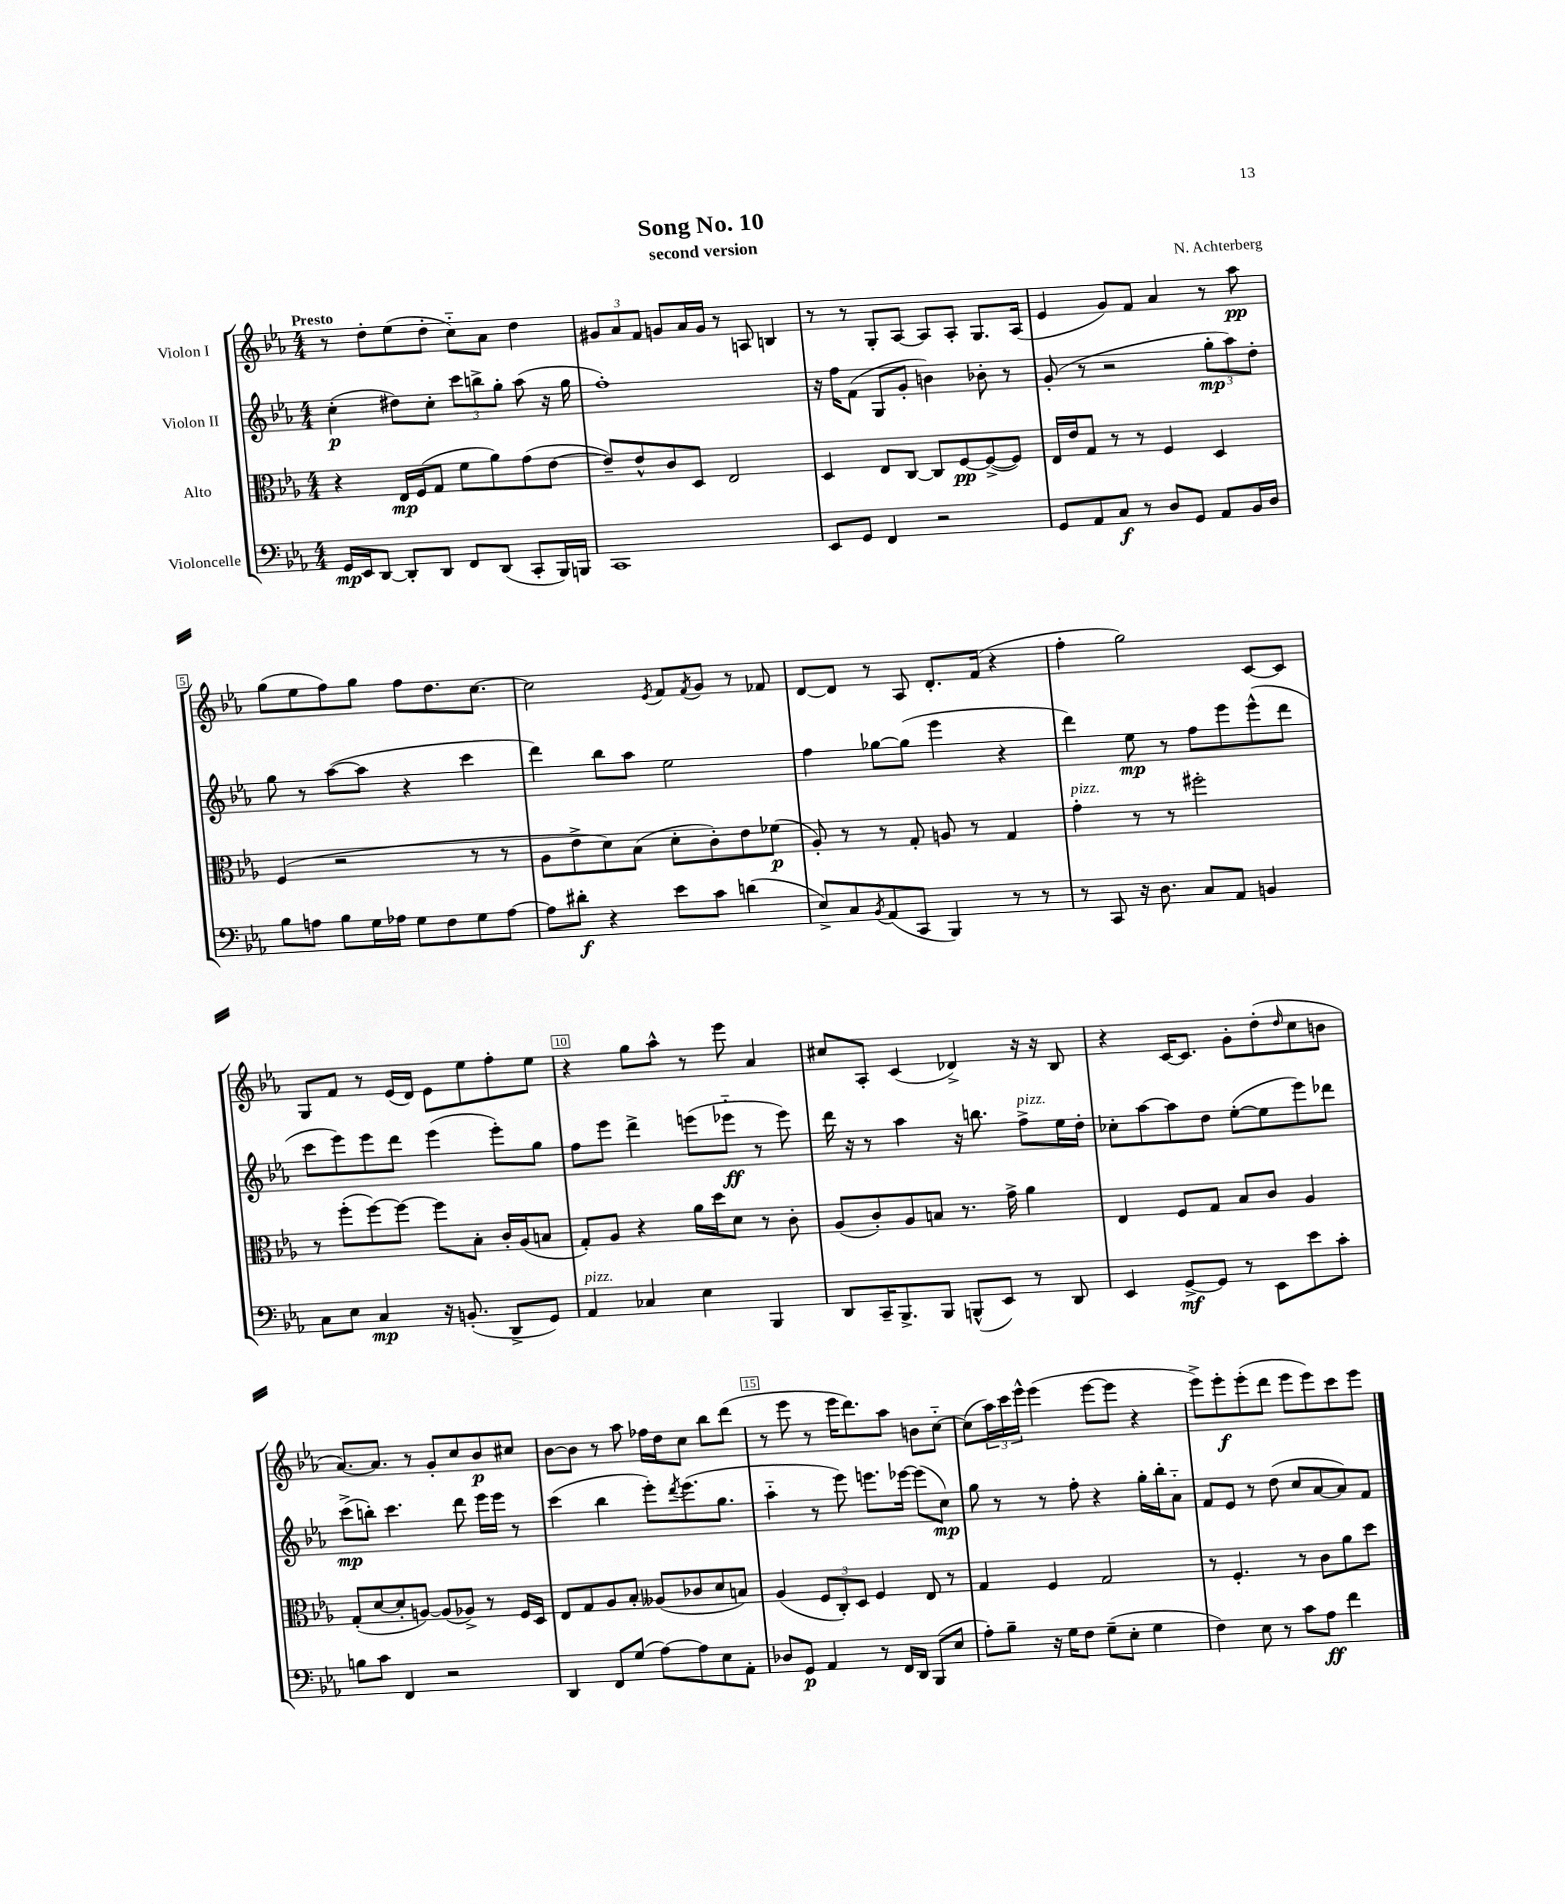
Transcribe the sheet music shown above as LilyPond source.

\header { title = "Song No. 10" composer = "N. Achterberg" subtitle = "second version" }
<<
\new StaffGroup <<
\new Staff = "s0" \with { instrumentName = "Violon I" } {
    \clef treble \key ees \major \numericTimeSignature \time 4/4 \tempo "Presto"
    r8 d''8-. ees''8( d''8-. c''8-_) aes'8 d''4 |
    \tuplet 3/2 { gis'8 aes'8 f'8 } g'8 aes'16 g'16 r8 a8 b4 |
    r8 r8 g8-. aes8~ aes8 aes8-. g8. aes16( |
    ees'4 g'8) f'8 aes'4 r8 aes''8\pp |
    g''8( ees''8 f''8) g''8 f''8 d''8. c''8.~ |
    c''2 \acciaccatura { ees'8 } f'8 \acciaccatura { f'8 } g'8 r8 fes'8 |
    d'8~ d'8 r8 aes8 d'8.-. f'16( r4 |
    f''4-. g''2) c'8~ c'8 |
    g8 f'8 r8 ees'16( d'16) ees'8 ees''8 f''8-. ees''8 |
    r4 g''8 aes''8-^ r8 ees'''8 aes'4 |
    cis''8 aes8-. c'4( des'4->) r16 r16 bes8 |
    r4 c'16~ c'8. g'8-. d''8-.( \grace { d''16 } c''8 b'8 |
    aes'8.~) aes'8. r8 g'8-. c''8 bes'8\p cis''8 |
    bes'8~ bes'8 r8 aes''8 fes''16 d''16 c''8 bes''8 d'''8( |
    r8 ees'''8 r8 ees'''16 d'''8.) aes''8 b'8 c''8~-_ |
    c''8( \tuplet 3/2 { aes''16) c'''16 ees'''16-^ } ees'''4( ees'''8~ ees'''8 r4 |
    ees'''8->) ees'''8-.\f ees'''8-.( d'''8 ees'''8 ees'''8) c'''8 ees'''8 \bar "|." |
}
\new Staff = "s1" \with { instrumentName = "Violon II" } {
    \clef treble \key ees \major \numericTimeSignature \time 4/4
    c''4-.\p( dis''8) c''8-. \tuplet 3/2 { c'''8 b''8-> g''8-. } aes''8( r16 g''16 |
    f''1-.) |
    r16 f''16 f'8( g8 g'8-. b'4) bes'8-. r8 |
    g'8-.( r8 r2 \tuplet 3/2 { g''8-.\mp aes''8) d''8-. } |
    g''8 r8 aes''8~( aes''8 r4 c'''4 |
    d'''4) bes''8 aes''8 ees''2 |
    f''4 ges''8~ ges''8( ees'''4 r4 |
    d'''4) ees''8\mp r8 f''8 ees'''8 ees'''8-^( d'''8 |
    c'''8 ees'''8) ees'''8 d'''8 ees'''4( ees'''8-.) g''8 |
    f''8 ees'''8 d'''4-> e'''8( ees'''8-_\ff r8 ees'''8) |
    d'''16 r16 r8 aes''4 r16 b''8. f''8->^\markup { \italic "pizz." } ees''16 d''16-. |
    ces''8-. aes''8~ aes''8 d''8 ees''8~-.( ees''8 ees'''8) des'''8 |
    c'''8->\mp( b''8-.) c'''4. d'''8 ees'''16 ees'''16 r8 |
    c'''4( bes''4 ees'''8-.) \acciaccatura { d'''8 } ees'''8.( g''8. |
    aes''4-_ r8 ees'''8) e'''8. ees'''16~ ees'''8( c''8\mp) |
    g''8 r8 r8 f''8-. r4 g''16-. bes''16-. aes'8-_ |
    f'8 ees'8 r8 d''8( c''8 aes'8~ aes'8) f'8 \bar "|." |
}
\new Staff = "s2" \with { instrumentName = "Alto" } {
    \clef alto \key ees \major \numericTimeSignature \time 4/4
    r4 ees16\mp f16( g8 f'8 aes'8) g'8( ees'8~ |
    ees'8--) ees'8-^ c'8 d8 ees2 |
    d4 ees8 c8~ c8 f8~\pp f8~->( f8) |
    ees16 ees'16 g8 r8 r8 f4 d4 |
    f4( r2 r8 r8 |
    aes8 ees'8-> d'8) bes8( d'8-. c'8-.) ees'8 fes'8\p( |
    aes8-.) r8 r8 g8-. a8 r8 g4 |
    g'4-.^\markup { \italic "pizz." } r8 r8 fis''2-. |
    r8 f''8-.( f''8~) f''8~ f''8 bes8-. c'16-. aes16( b8 |
    g8-.) aes8 r4 aes'16 d''16 d'8 r8 c'8-. |
    aes8( c'8-.) aes8 b8 r8. g'16-> aes'4 |
    ees4 f8 g8 bes8 c'8 aes4 |
    g8-.( d'8~ d'8-. a8~) a8( aes8->) r8 f16 d16 |
    ees8 g8 aes8 bes8-. aeses8( ces'8 d'8 b8) |
    aes4( \tuplet 3/2 { f8 c8-.) d8 } f4 ees8 r8 |
    g4 f4 g2 |
    r8 f4.-. r8 c'8 aes'8 d''8 \bar "|." |
}
\new Staff = "s3" \with { instrumentName = "Violoncelle" } {
    \clef bass \key ees \major \numericTimeSignature \time 4/4
    g,16\mp ees,16 d,8~ d,8-. d,8 f,8 d,8( c,8-. bes,,16) b,,16 |
    c,1 |
    ees,8 g,8 f,4 r2 |
    g,8 aes,8 c8\f r8 d8 g,8 aes,8 bes,16 d16 |
    bes8 a8 bes8 g16 aes16 g8 f8 g8 aes8~ |
    aes8 dis'8-.\f r4 ees'8 c'8 d'4( |
    ees8->) c8 \acciaccatura { bes,8 } aes,8( c,8 bes,,4) r8 r8 |
    r8 c,8 r16 d8. c8 aes,8 b,4 |
    c8 ees8 c4\mp r16 b,8.-.( d,8-> g,8) |
    aes,4^\markup { \italic "pizz." } ces4 ees4 bes,,4 |
    d,8 c,16-- bes,,8.-> bes,,8 b,,8-^( ees,8) r8 d,8 |
    ees,4 g,8~->\mf g,8 r8 ees,8 ees'8 c'8-. |
    b8 c'8 f,4 r2 |
    d,4 f,8 g8( aes8~) aes8 ees8 aes,8-. |
    des8 g,8\p aes,4 r8 f,16 d,16 bes,,8( ees8 |
    aes8-.) bes8-- r16 g16 f8 g8--( ees8-. g4 |
    f4) ees8 r8 c'8 aes8\ff f'4 \bar "|." |
}
>>
>>
\layout { \context { \Score \override BarNumber.break-visibility = ##(#f #t #t) barNumberVisibility = #(every-nth-bar-number-visible 5) \override BarNumber.stencil = #(make-stencil-boxer 0.1 0.3 ly:text-interface::print) } }
